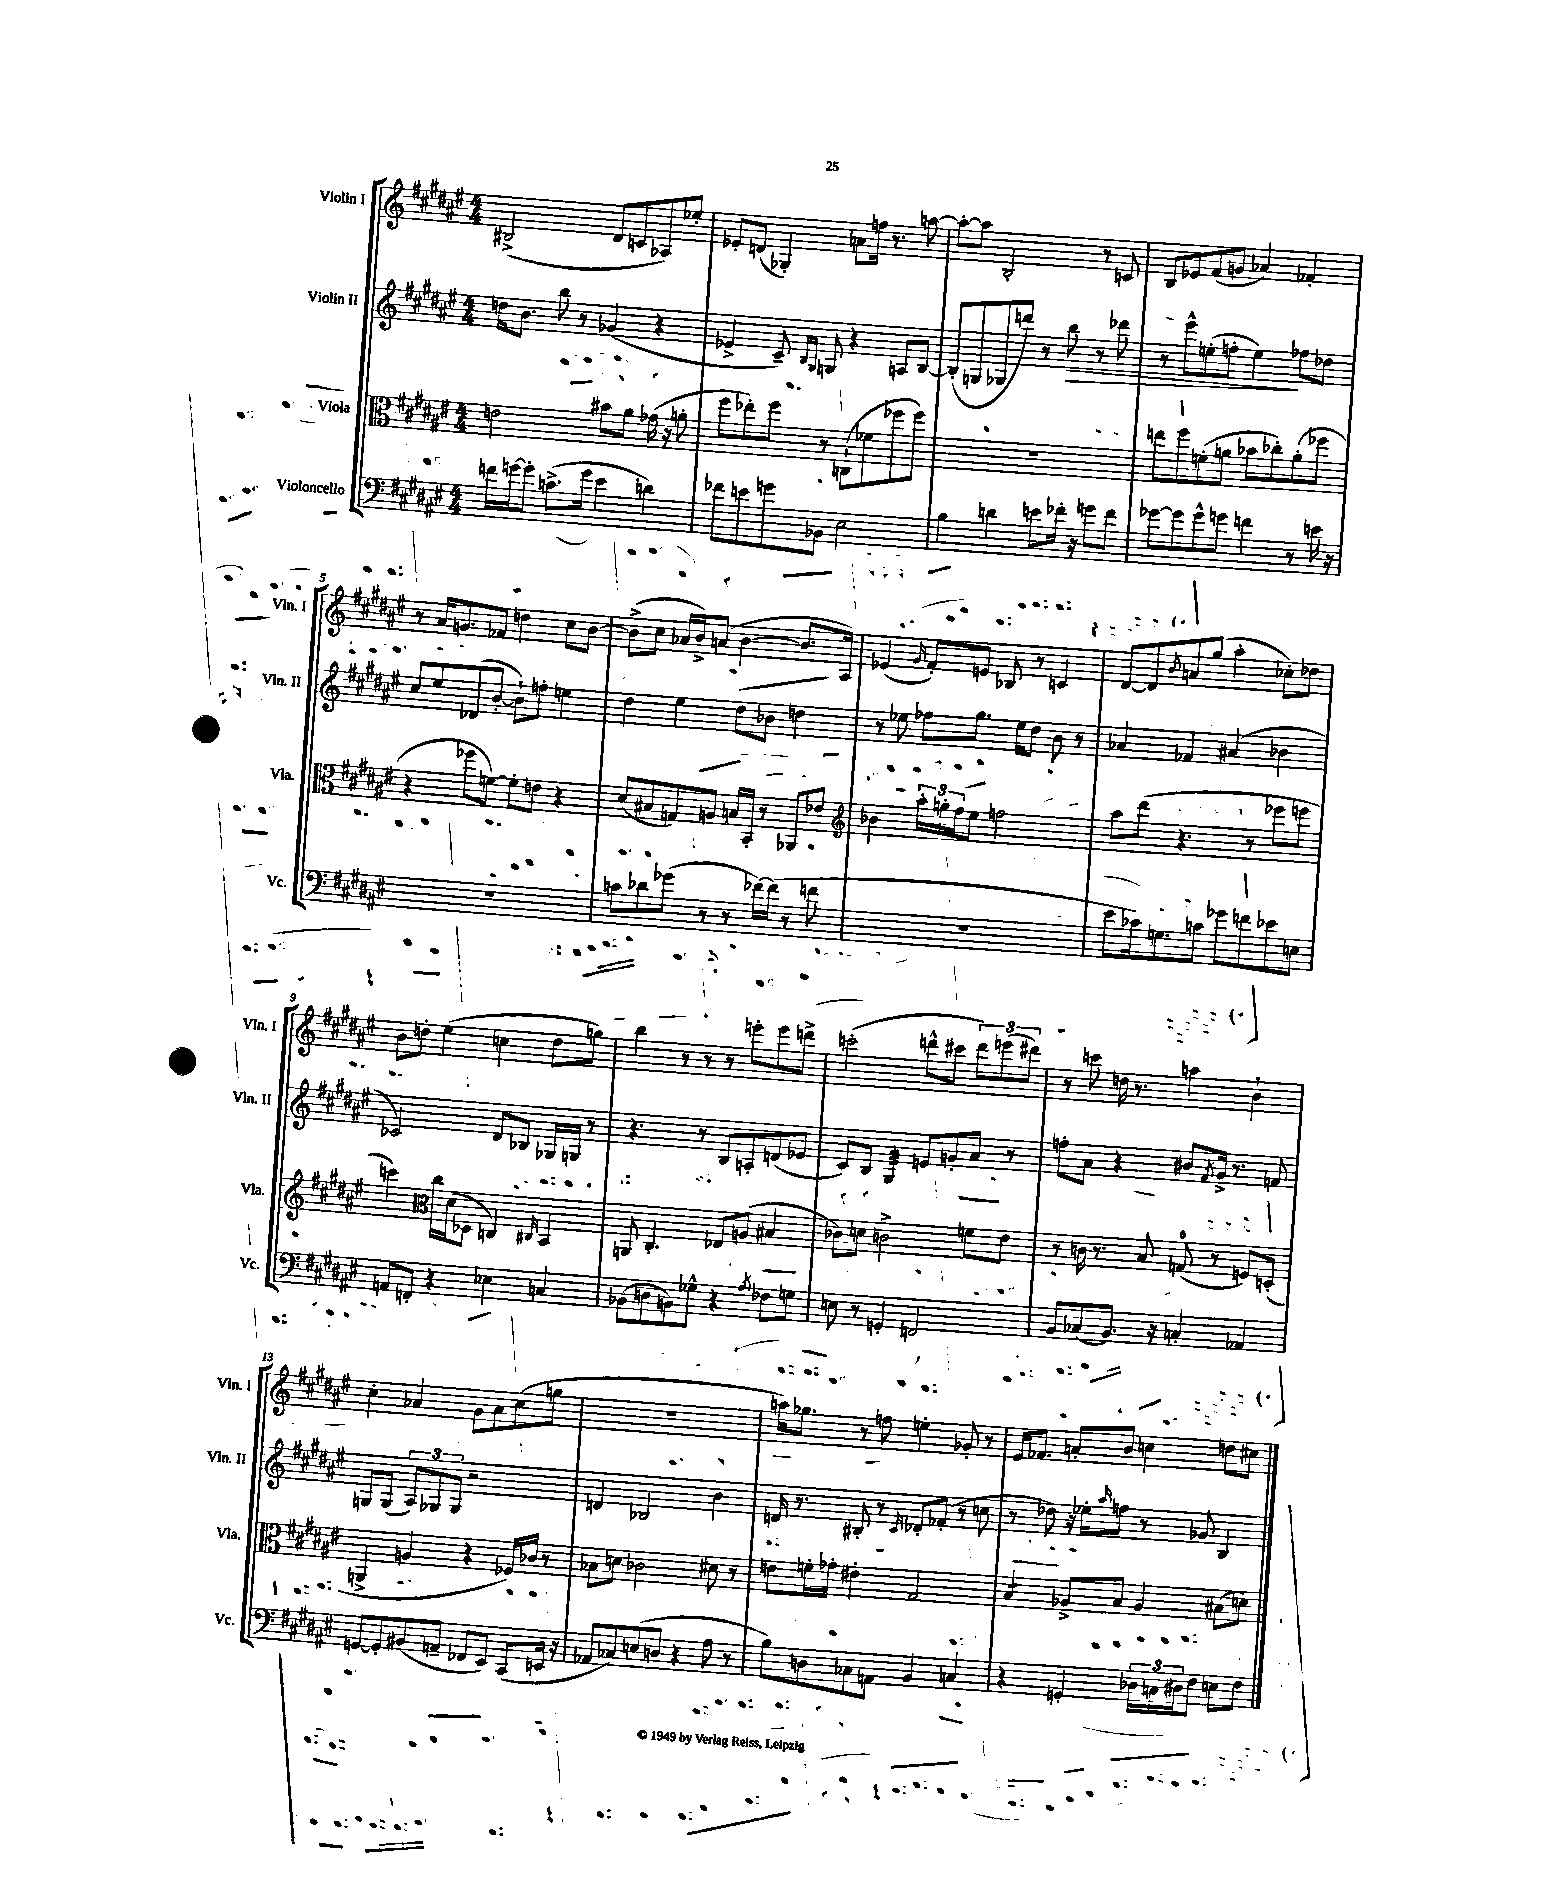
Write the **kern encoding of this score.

**kern	**kern	**kern	**kern
*staff4	*staff3	*staff2	*staff1
*clefF4	*clefC3	*clefG2	*clefG2
*k[f#c#g#d#a#e#]	*k[f#c#g#d#a#e#]	*k[f#c#g#d#a#e#]	*k[f#c#g#d#a#e#]
*M4/4	*M4/4	*M4/4	*M4/4
16f	2e	16dd	(2B#^
[16g	.	8.b	.
8g']	.	.	.
(8.c^	.	8bb	.
.	.	8r	.
16g	.	.	.
4e#	8b#	(4g-	8d#
.	8a#	.	8c
4d)	(16g-	4r	8A-)
.	16r	.	.
.	8a'	.	8ee-'
=	=	=	=
8f-	8ff#	4e-^	8e-'
8e	8ee-')	.	(8d
8g	8ff#	8c#~)	4G-')
.	.	16qqB	.
.	.	16qqG#	.
8BB-	8r	8G	.
2E#	(8C`	4r	8a
.	8f-	.	16ff
.	.	.	8.r
.	8ff-	8A	.
.	8ff-)	[8B	[8aa
=	=	=	=
4B	1r	(8B']	8aa'_
.	.	8G	8aa]
4d	.	8G-	2B'
.	.	8ddd)	.
8e	.	8r	.
16f-'	.	8bb	.
16r	.	.	.
8g	.	8r	8r
8f-	.	8ddd-	8c
=	=	=	=
[8g-	8ee	8r	8B
8g-]	8ff#	8eee#^^	8e-
8g-^^	(8f'	(8ee'	(8f#
8g	8a	8ff'	8g
4f	8b-	4ee)	4a-)
.	8cc-')	.	.
8r	(8a'	8ff-	4f-'
16e	8ff-	8dd-	.
16r	.	.	.
=	=	=	=
1r	4r	8cc#	8r
.	.	8ee#	16a#
.	.	.	8.g
.	8ff-	(8d-	.
.	[8f)	[8b'	8f-
.	8f']	8b`])	4dd
.	8e	8ff'	.
.	4r	4ee	8cc#
.	.	.	[8b
=	=	=	=
8c	(8d#	4dd#	(8b^]
8d-	8B#	.	8cc#
(8g-	8G)	4ee#	16a-
.	.	.	16b^)
8r	8A	.	(8a
8r	16B	8dd#	[4b
.	16BB'	.	.
[16f-)	8r	8b-	.
(16f-]	.	.	.
8r	8AA-	4dd	8.b]
8f	8e-	.	.
.	.	.	16A#)
=	=	=	=
*	*clefG2	*	*
1r	4b-	8r	(4e-
.	.	8ee-	.
.	.	.	16qqg#
.	24aa#'	8ff-	8f#')
.	24gg'	.	.
.	24ff#	.	.
.	8ee#	8.gg#	8e
.	2ff	.	8B-
.	.	16ee-	.
.	.	8dd#	8r
.	.	8b	4c
.	.	8r	.
=	=	=	=
8e#	8aa#	4a-	[8d#
16c-)	(8ddd#	.	8d#]
8.G	.	.	.
.	.	.	8qb
.	4.r	4f-	8a
8c	.	.	(8gg#
8g-	.	(4a#	4aa#'
8f	8r	.	.
8e-	8eee-	4b-	8cc-')
8E	8eee	.	8dd-
=	=	=	=
8AA	4ccc)	2c-)	8b
8FF'	.	.	8dd'
*	*clefC3	*	*
4r	16cc#	.	(4ee#
.	(16d#	.	.
.	8D-	.	.
4E-	4C)	8d#	4cc
.	.	8B-	.
.	16qqC#	.	.
4C	4BB	16G-	8dd
.	.	16G	.
.	.	8r	8gg)
=	=	=	=
(8BB-	8AA	4.r	4bb
8D	4.C#'	.	.
8BB)	.	.	8r
8G-^^	.	8r	8r
4r	8E-	8B	8r
.	(8A	8A'	8eee'
8qA#	.	.	.
8F-	4B#	(8d	8eee
8G	.	8e-	8ddd^
=	=	=	=
8E	8c-)	8c#)	(2ccc'
8r	8d	8B	.
4GG'	2c^	4G#	.
2FF	.	8e	8ddd^^
.	.	8g'	8ccc#
.	8f	8a#	12ddd)
.	.	.	(12eee
.	8e#	8r	.
.	.	.	12ddd#)
=	=	=	=
8BB	8r	8ff'	8r
(8C-	16c	8a#	8ccc
.	8.r	.	.
8.BB)	.	4r	16dd
.	.	.	8.r
.	8B	.	.
16r	.	.	.
4C'	(8G	8b#	4aa
.	.	8qf#	.
.	8r	16g#^	.
.	.	8.r	.
4AA-	8F)	.	4b`
.	(8D'	8f	.
=	=	=	=
[8GG	4AA^	8G	4cc#'
8GG']	.	(8G	.
(8BB#	4A	12A#)	4a-
.	.	12G-	.
8AA~	.	.	.
.	.	12G-	.
8FF-	4r	2r	8g#
8EE#)	.	.	8a-
(8CC#	16F-)	.	(8cc#
.	16c-	.	.
16EE	8r	.	8gg
16r	.	.	.
=	=	=	=
8AA-	8B-	4d	1r
8C-)	8d	.	.
(8E	2c-	2B-	.
8D	.	.	.
4r	.	.	.
8A#	8d#	4b	.
8r	8r	.	.
=	=	=	=
8B)	8e	16d	16aa)
.	.	8.r	8.gg-
8D	16f'	.	.
.	16g-'	.	.
8C-	4e#'	8B#'	8r
8AA	.	8r	8ff
.	.	16qqc#	.
4BB	2G#	8d-'	4ee'
.	.	(8f-'	.
4C	.	8r	8g-'
.	.	8cc	8r
=	=	=	=
4r	4B	8r	16e#
.	.	.	8.f-
.	.	8dd-)	.
4GG'	8A-^	16r	8a'
.	.	16ee-'	.
.	.	16qqaa#	.
.	8B	8ff	8b
24D-	4A-	8r	4cc
24C	.	.	.
24D#	.	.	.
8F#	.	8g-	.
8E	(8B#	4B	8dd
8F#	8d)	.	8cc#
==	==	==	==
*-	*-	*-	*-
